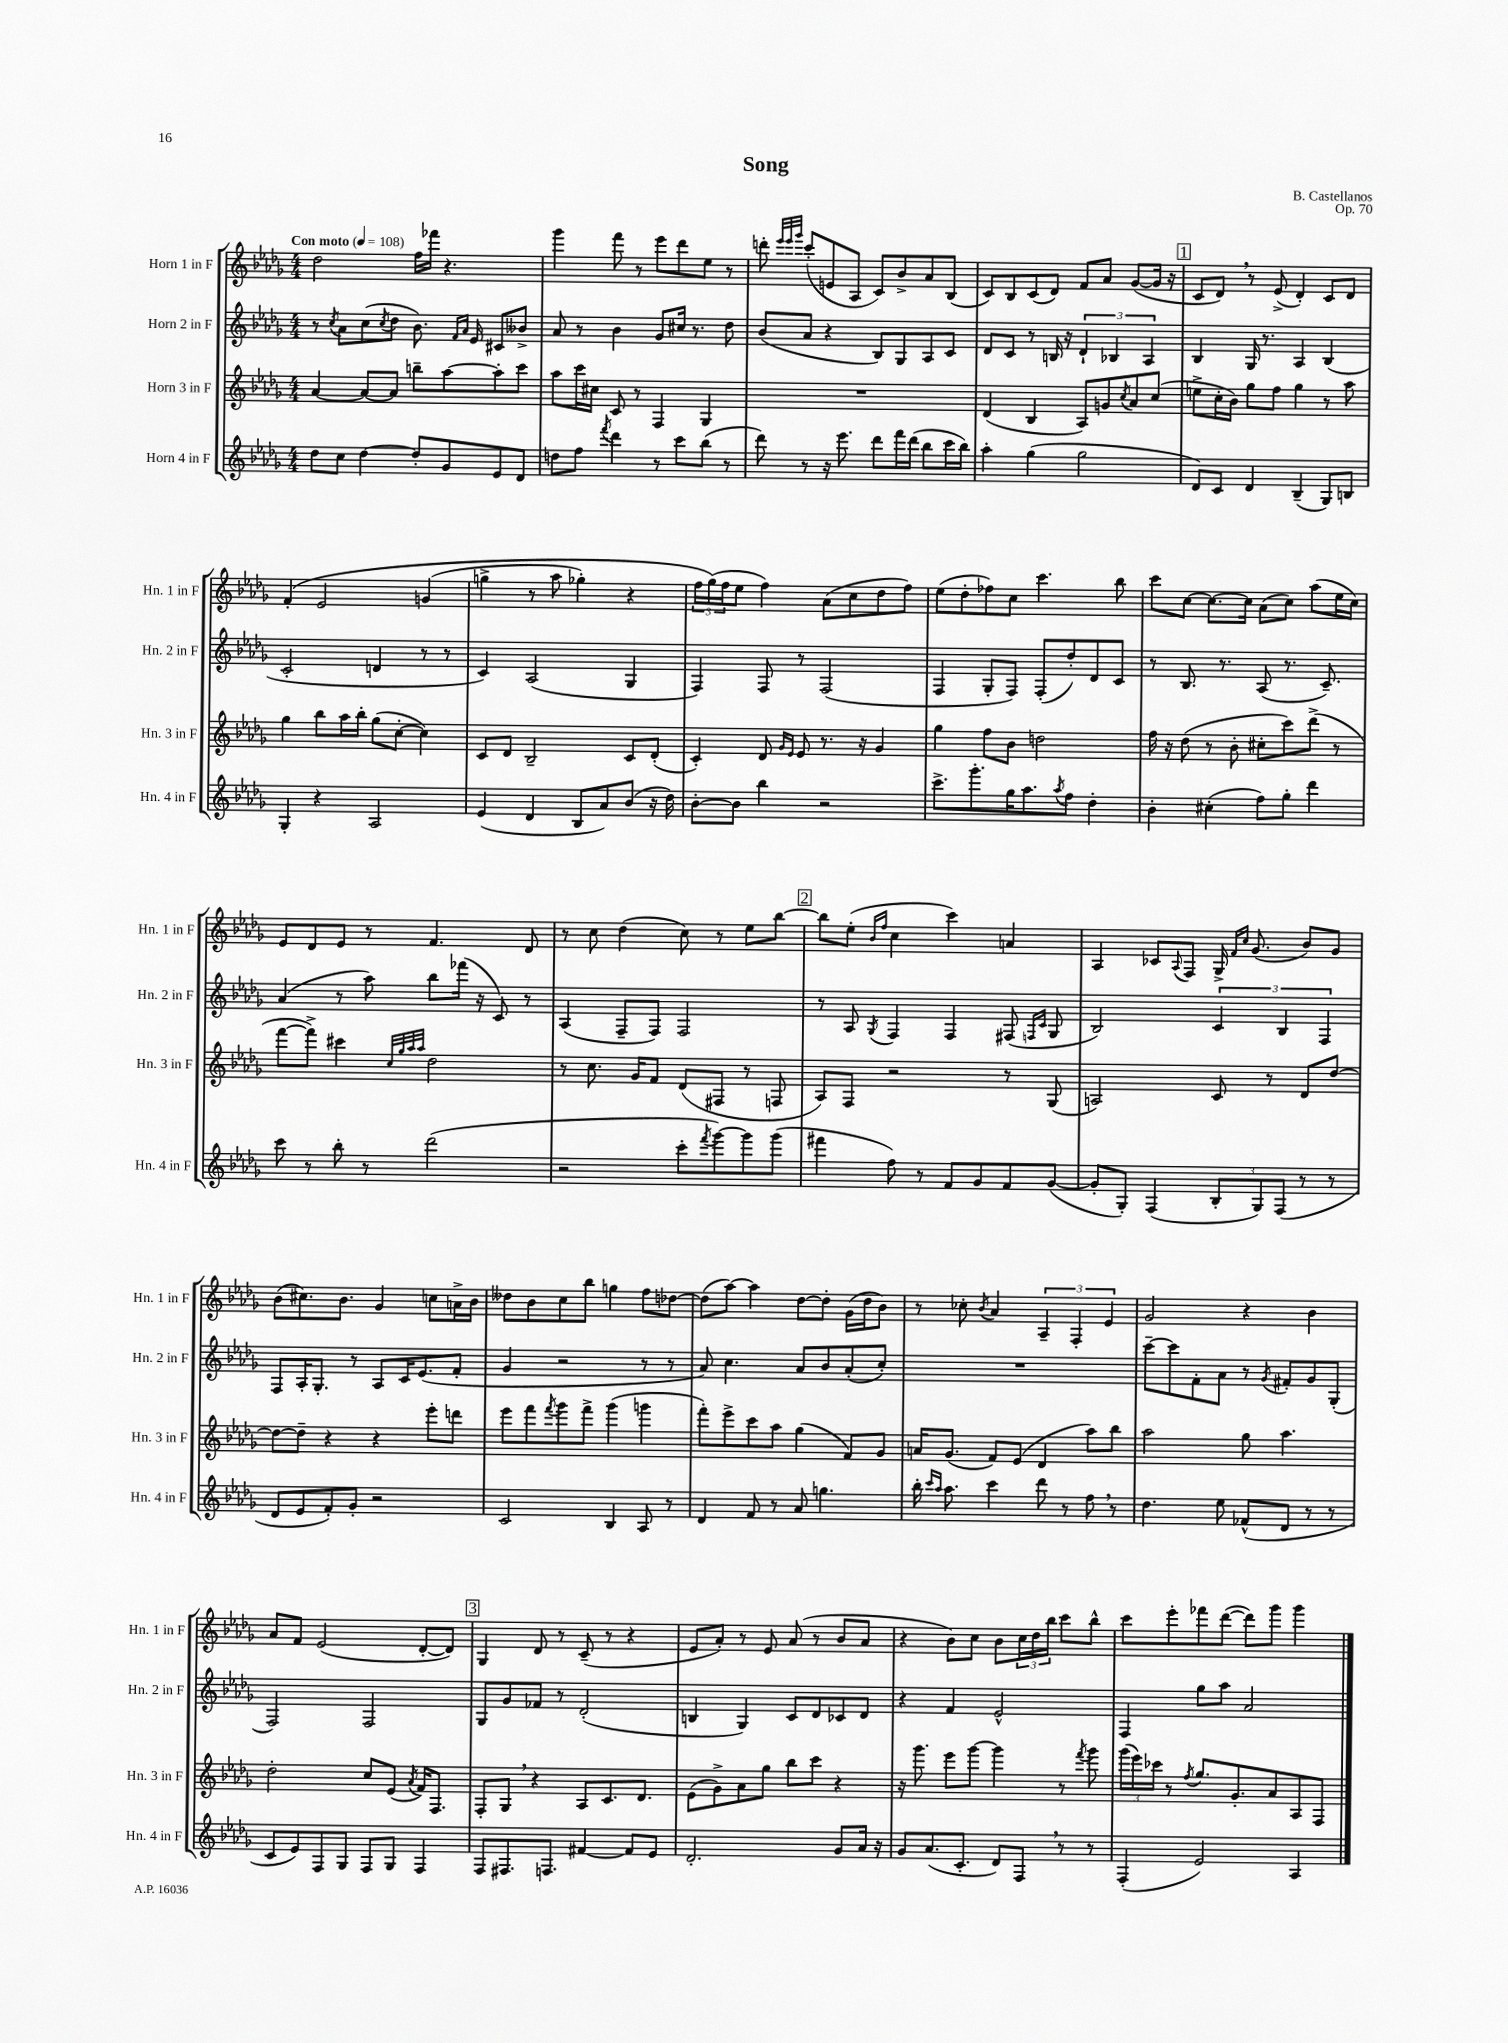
\header { title = "Song" composer = "B. Castellanos" opus = "Op. 70" }
<<
\new StaffGroup <<
\new Staff = "s0" \with { instrumentName = "Horn 1 in F" shortInstrumentName = "Hn. 1 in F" } {
    \clef treble \key des \major \numericTimeSignature \time 4/4 \tempo "Con moto" 4 = 108
    des''2 f''16 fes'''16 r4. |
    ges'''4 f'''8 r8 ees'''8 des'''8 ees''8 r8 |
    d'''8-. \grace { ees'''32 ees'''32 ges'''32 } c'''8-.( e'8 aes8 c'8) bes'8-> aes'8 bes8( |
    c'8) bes8 c'8( des'8) f'8 aes'8 ges'8~( ges'16 r16 |
    \mark \markup { \box "1" } c'8 des'8) \breathe r8 ees'8->( des'4-.) c'8 des'8 |
    f'4-.\( ees'2 g'4( |
    g''4-> r8 aes''8 ges''4-.) r4 |
    \tuplet 3/2 { f''16 ges''16(\) f''16 } ees''8 f''4) aes'8( c''8 des''8 f''8) |
    ees''8( des''8-. fes''8) c''8 c'''4. bes''8 |
    c'''8 c''8~ c''8.~ c''16 aes'8( c''8) aes''8( ees''16 c''16) |
    ees'8 des'8 ees'8 r8 f'4. des'8 |
    r8 c''8 des''4( c''8) r8 ees''8 bes''8~ |
    \mark \markup { \box "2" } bes''8 ees''8-.( \grace { bes'16 f''16 } c''4 c'''4) a'4 |
    aes4 ces'8 \appoggiatura { aes8 } f8 ges16-> \grace { f'16 c''16 } ges'8.( bes'8) ges'8 |
    bes'8( cis''8.) bes'8. ges'4 c''8 a'16-> bes'16 |
    deses''8 bes'8 c''8 bes''8 g''4 f''8 des''8~ |
    des''8( aes''8~) aes''4 des''8~ des''8-. ges'16( des''16 bes'8) |
    r8 ces''8-. \acciaccatura { bes'8 } aes'4 \tuplet 3/2 { aes4-- f4-. ees'4 } |
    ges'2 r4 bes'4 |
    aes'8 f'8 ees'2( des'8~-. des'8) |
    \mark \markup { \box "3" } ges4 des'8 r8 c'8--( r8 r4 |
    ees'8 aes'8-.) r8 ees'8 aes'8( r8 bes'8 aes'8 |
    r4 bes'8) c''8 bes'8 \tuplet 3/2 { c''16 des''16 bes''16 } c'''8 bes''8-^ |
    c'''8 ees'''8-. fes'''8 des'''8~( des'''8) ges'''8 ges'''4 \bar "|." |
}
\new Staff = "s1" \with { instrumentName = "Horn 2 in F" shortInstrumentName = "Hn. 2 in F" } {
    \clef treble \key des \major \numericTimeSignature \time 4/4
    r8 \acciaccatura { c''8 } aes'8 c''8( \acciaccatura { c''8 } des''8 bes'8.) \grace { f'16 aes'16 } ees'16 cis'8 beses'8-> |
    aes'8 r8 bes'4 ges'8 cis''16 r8. des''8 |
    bes'8( aes'8 r4 bes8) ges8 aes8 c'8 |
    des'8 c'8 r8 b16 r16 \tuplet 3/2 { des'4-! bes4 aes4 } |
    \mark \markup { \box "1" } bes4 ges16 r8. aes4 bes4( |
    c'2-. d'4 r8 r8 |
    c'4) aes2( ges4 |
    f4) f8 r8 f2( |
    f4 ges8-. f8) f8-.( des''8-.) des'8 c'8 |
    r8 bes8. r8. aes8( r8. c'8.--) |
    aes'4( r8 aes''8) bes''8 fes'''16( r16 c'8) r8 |
    aes4( f8-- f8) f2 |
    \mark \markup { \box "2" } r8 aes8 \acciaccatura { ges8 } f4 f4 fis8( \grace { f16 c'16 } ges8 |
    bes2) \tuplet 3/2 { c'4 bes4 f4 } |
    f8 aes16-. ges8.-. r8 aes8 c'16 ees'8.( f'8-. |
    ges'4 r2 r8 r8 |
    aes'8) c''4. aes'8 bes'8 aes'8-.( c''8-.) |
    R1 |
    c'''8~-- c'''8 f'8-. aes'8 r8 \acciaccatura { ges'8 } fis'8-. ges'8 ges8-.( |
    f2) f2 |
    \mark \markup { \box "3" } ges8 ges'8 fes'8 r8 des'2-.( |
    b4 ges4) c'8 des'8 ces'8 des'8 |
    r4 f'4 ees'2-^ |
    f4 ges''8 aes''8 aes'2 \bar "|." |
}
\new Staff = "s2" \with { instrumentName = "Horn 3 in F" shortInstrumentName = "Hn. 3 in F" } {
    \clef treble \key des \major \numericTimeSignature \time 4/4
    aes'4~ aes'8~ aes'8 b''8-- aes''8~ aes''8-. c'''8 |
    aes''8 c'''16 cis''16 c'8 r8 f4 ges4 |
    R1 |
    des'4( bes4 aes8) g'8 \acciaccatura { c''8 } aes'8 c''8( |
    \mark \markup { \box "1" } e''8-> c''16-. bes'16) ges''8 f''8 ges''4 r8 aes''8 |
    ges''4 bes''8 aes''16 bes''16-. ges''8( c''8~-. c''4) |
    c'8 des'8 bes2-- c'8 des'8-.( |
    c'4-.) des'8 \grace { ges'16 ees'16 } ees'8 r8. r16 ges'4 |
    ges''4 f''8 bes'8 d''2 |
    f''16 r16 des''8( r8 bes'8-. cis''8-. c'''8) des'''8->( r8 |
    f'''8~ f'''8->) cis'''4 \grace { c''32 ges''32 aes''32 aes''32 } des''2 |
    r8 c''8. ges'16 f'8 des'8( fis8 r8 f8 |
    \mark \markup { \box "2" } aes8) f8 r2 r8 ges8( |
    a2) c'8 r8 des'8 des''8~ |
    des''8~ des''8-- r4 r4 ees'''8-. d'''8 |
    ees'''8 f'''8 \acciaccatura { f'''8 } ges'''8 f'''8-> ges'''4( g'''4 |
    f'''8-.) ees'''8-> c'''8 aes''8 ges''4( f'8) ges'8 |
    a'16 ges'8.( f'8) ees'8( des'4 aes''8) bes''8 |
    aes''2 ges''8 aes''4. |
    des''2-. c''8 ees'8( \acciaccatura { aes'8 } f'16) f8. |
    \mark \markup { \box "3" } f8-. ges8 \breathe r4 aes8 c'8. des'8. |
    ees'8( ges'8->) aes'8 ges''8 bes''8 c'''8 r4 |
    r16 ges'''8. ees'''8 ges'''8~ ges'''4 r8 \acciaccatura { f'''8 } ges'''8 |
    \tuplet 3/2 { ges'''16( ees'''16) ces'''16 } r8 \acciaccatura { f''8 } ges''8. ges'8.-. aes'8 aes8 f8 \bar "|." |
}
\new Staff = "s3" \with { instrumentName = "Horn 4 in F" shortInstrumentName = "Hn. 4 in F" } {
    \clef treble \key des \major \numericTimeSignature \time 4/4
    des''8 c''8 des''4~ des''8-. ges'8 ees'8 des'8 |
    d''8 f''8 \acciaccatura { f'''8 } des'''4 r8 c'''8 bes''8( r8 |
    des'''8) r8 r16 ees'''8. des'''8 f'''16 des'''16( bes''8 c'''16 bes''16) |
    aes''4-. ges''4( ges''2 |
    \mark \markup { \box "1" } des'8) c'8 des'4 bes4--( ges8) b8 |
    ges4-. r4 aes2 |
    ees'4( des'4 bes8 aes'8) bes'8( r16 des''16) |
    bes'8~-. bes'8 bes''4 r2 |
    c'''8.-> ges'''8.-. ges''16 aes''8. \acciaccatura { aes''8 } f''8 des''4-. |
    bes'4-. cis''4-.( f''8) ges''8-. des'''4 |
    c'''8 r8 bes''8-. r8 des'''2( |
    r2 c'''8-. \acciaccatura { f'''8 } ges'''8~) ges'''8 ges'''8( |
    \mark \markup { \box "2" } fis'''4 f''8) r8 f'8 ges'8 f'8 ges'8~( |
    ges'8-. ges8-.) f4( \tuplet 3/2 { bes8-. ges8) f8( } r8 r8 |
    des'8 ees'8 f'8-.) ges'8-. r2 |
    c'2 bes4 aes8 r8 |
    des'4 f'8 r8 aes'8 g''4. |
    bes''16-. \grace { c'''16 aes''16 } aes''8. c'''4 des'''8 r8 f''8 \breathe r8 |
    des''4. ees''8 fes'8-^( des'8 r8 r8 |
    c'8 ees'8) f8 ges8 f8 ges8 f4 |
    \mark \markup { \box "3" } f8 fis8. f8. fis'4~ fis'8 ees'8 |
    des'2.-. ges'8 aes'16 r16 |
    ges'8 aes'8.( c'8.-. des'8) f8 \breathe r8 r8 |
    f4-.( ees'2) aes4 \bar "|." |
}
>>
>>
\layout { \context { \Score \remove "Bar_number_engraver" } }
